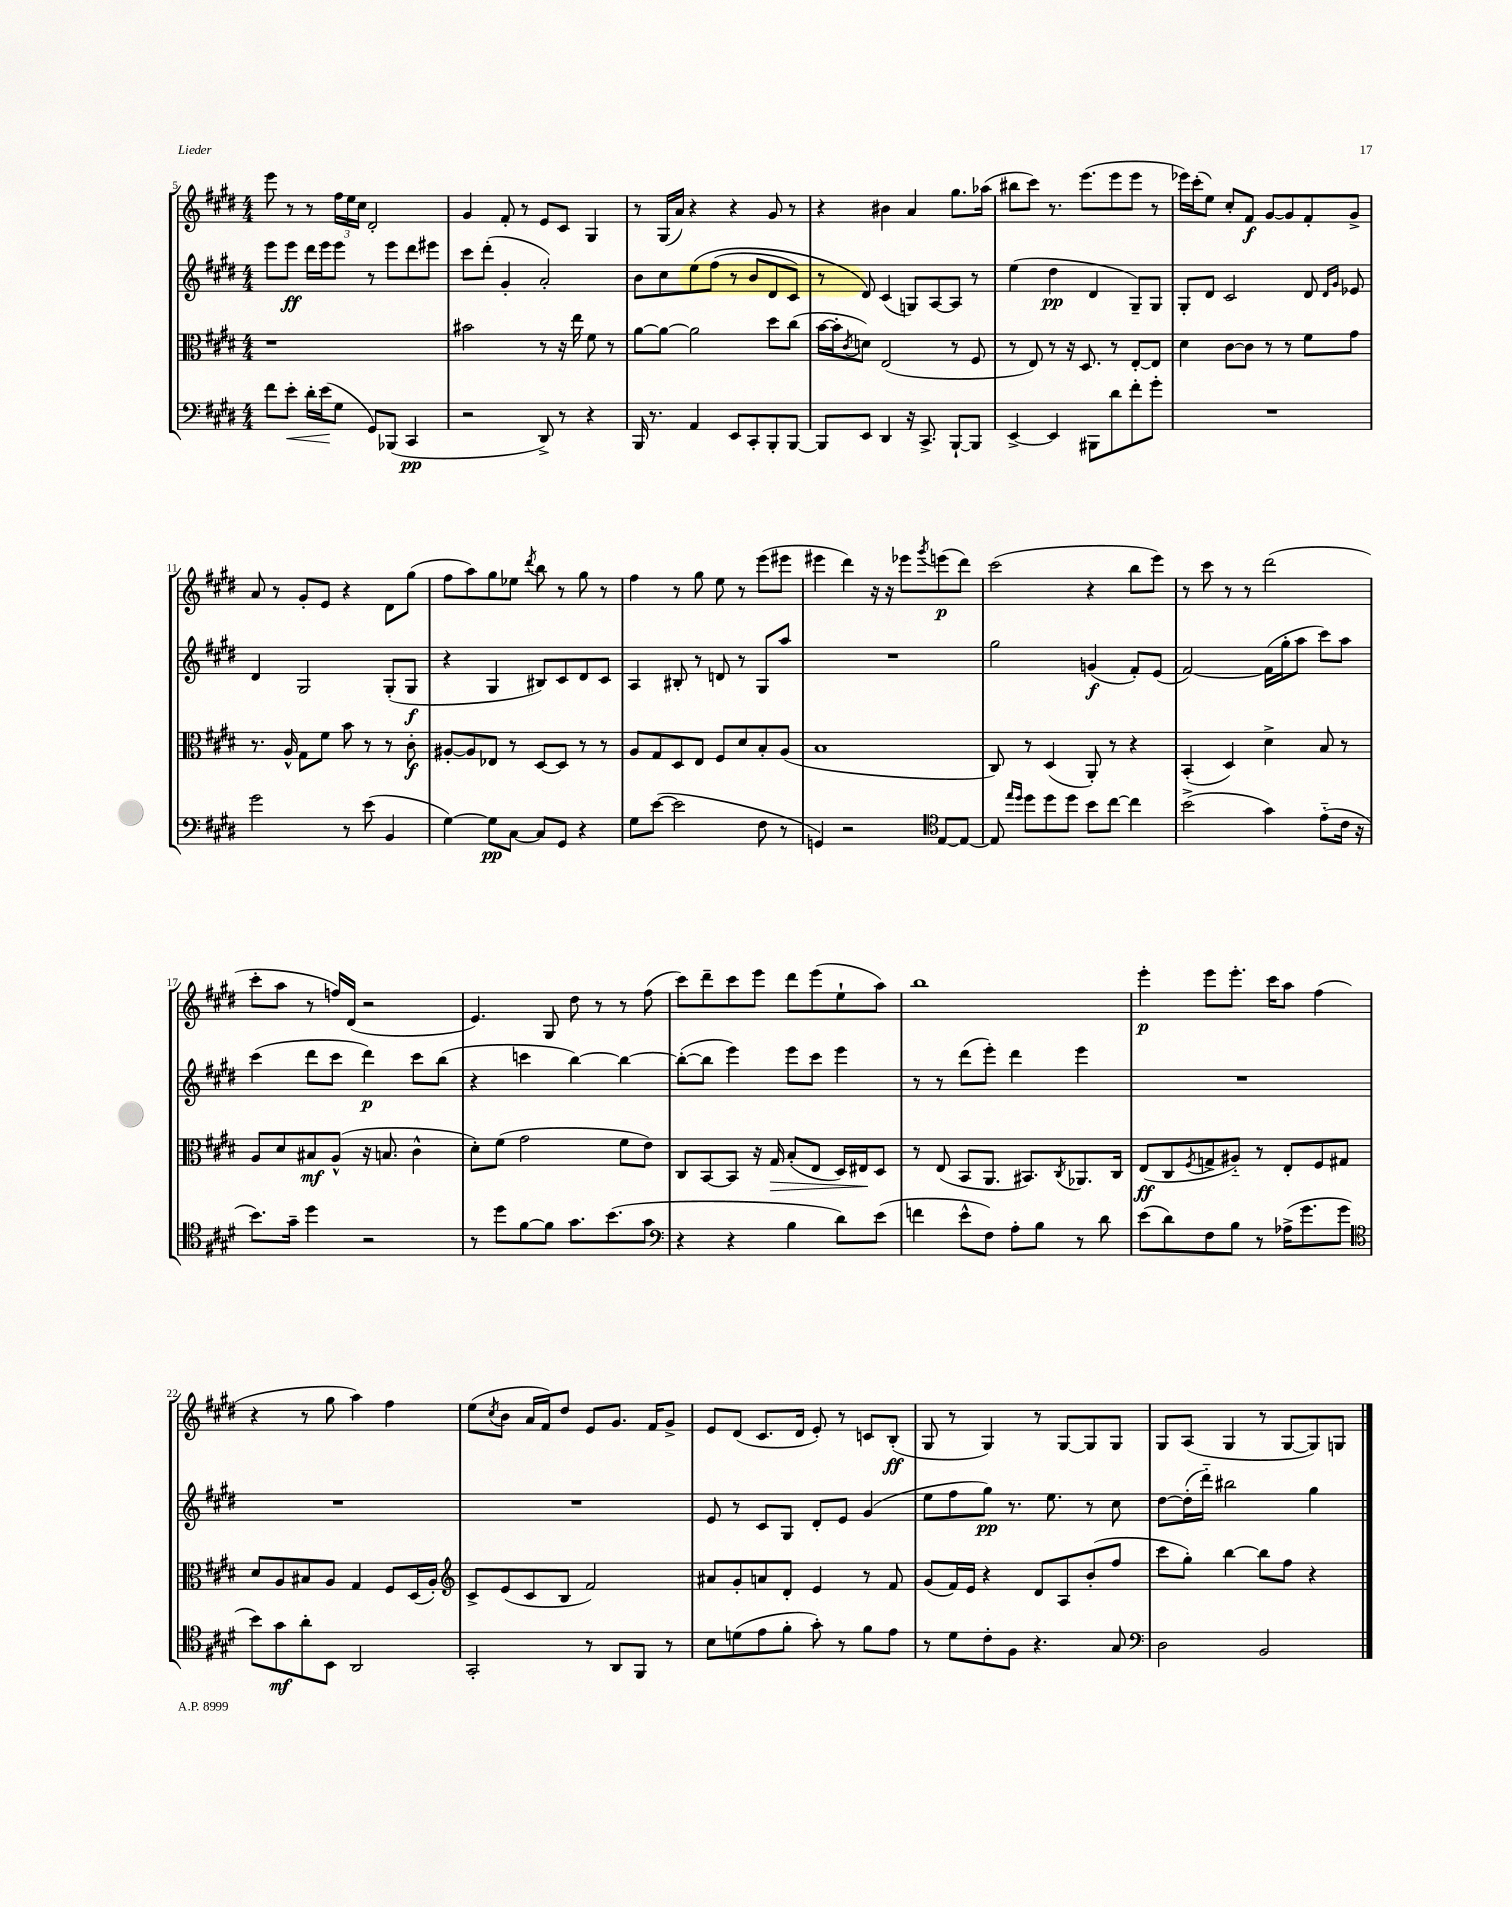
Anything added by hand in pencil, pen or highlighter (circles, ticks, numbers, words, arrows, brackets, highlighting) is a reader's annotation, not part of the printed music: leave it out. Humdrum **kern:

**kern	**kern	**kern	**kern
*staff4	*staff3	*staff2	*staff1
*clefF4	*clefC3	*clefG2	*clefG2
*k[f#c#g#d#]	*k[f#c#g#d#]	*k[f#c#g#d#]	*k[f#c#g#d#]
*M4/4	*M4/4	*M4/4	*M4/4
8f#	1r	8eee	8eee
8e'	.	8eee	8r
16d#'	.	16ddd#	8r
(16e	.	16eee	.
8G#	.	8eee	24ff#
.	.	.	24ee
.	.	.	24cc#
8GG#)	.	8r	2d#'
(8BBB-	.	8eee	.
4CC#	.	8ddd#	.
.	.	8eee#	.
=	=	=	=
2r	2b#	8ccc#	4g#
.	.	(8ddd#'	.
.	.	4g#'	8f#'
.	.	.	8r
8DD#^)	8r	2a')	8e
8r	16r	.	8c#
.	16ee	.	.
4r	8f#	.	4G#
.	8r	.	.
=	=	=	=
16BBB	[8a	8b	8r
8.r	.	.	.
.	8a_	8cc#	(16G#
.	.	.	16a)
4AA	2a]	&(8ee	4r
.	.	(8ff#	.
8EE	.	8r	4r
8CC#'	.	8b	.
8BBB'	8dd#	8d#	8g#
[8BBB	(8cc#	8c#)	8r
=	=	=	=
8BBB]	[16b	8r	4r
.	16b']	.	.
.	8qc#	.	.
8EE	8d)	8d#&)	.
4DD#	(2E	(4c#	4b#
16r	.	8G)	4a
8.CC#^	.	.	.
.	.	[8A	.
[8BBB`	8r	8A]	8.gg#
8BBB]	8F#	8r	.
.	.	.	(16aa-
=	=	=	=
[4EE^	8r	(4ee	8bb#
.	8E)	.	8ccc#)
4EE]	8r	4dd#	8.r
.	16r	.	.
.	8.D#	.	(8.eee
8BBB#	.	4d#	.
8d#	8r	.	8eee
8f#'	[8E'	8G#~)	8eee
8g#'	8E]	8G#	8r
=	=	=	=
1r	4d#	8G#'	16eee-)
.	.	.	(16ccc#'
.	.	8d#	8ee)
.	[8c#	2c#	8cc#'
.	8c#]	.	8f#
.	8r	.	[8g#
.	8r	.	8g#]
.	8f#	8d#	8f#'
.	.	16qqd#	.
.	.	16qqg#	.
.	8g#	8e-	8g#^
=	=	=	=
2g#	8.r	4d#	8a
.	.	.	8r
.	16A^^	.	.
.	8G#	2G#	8g#'
.	8f#	.	8e
8r	8b	.	4r
(8e	8r	.	.
4BB	8r	(8G#'	8d#
.	8c#'	8G#	(8gg#
=	=	=	=
[4G#)	[8A#'	4r	8ff#
.	8A#]	.	8aa)
8G#]	8E-	4G#	8gg#
[8C#	8r	.	8ee-
.	.	.	8qddd#
8C#]	[8D#	8B#)	8bb
8GG#	8D#]	8c#	8r
4r	8r	8d#	8gg#
.	8r	8c#	8r
=	=	=	=
8G#	8A	4A	4ff#
([8e	8G#	.	.
2e]	8D#	8B#'	8r
.	8E	8r	8gg#
.	8F#	8d	8ee
.	8d#	8r	8r
8F#	8B'	8G#	(8eee
8r	(8A	8aa	8eee#
=	=	=	=
4GG)	1B	1r	4eee#
2r	.	.	4ddd#)
.	.	.	16r
.	.	.	16r
.	.	.	8eee-
*clefC4	*	*	*
.	.	.	8qggg#
[8E	.	.	(8eee
8E_	.	.	8ddd#)
=	=	=	=
8E]	8C#)	2gg#	(2ccc#
16qqee	.	.	.
16qqdd#	.	.	.
8dd#	8r	.	.
8dd#	(4D#	.	.
8dd#	.	.	.
8b	8AA')	(4g	4r
[8cc#	8r	.	.
4cc#]	4r	8f#')	8bb
.	.	(8e	8eee)
=	=	=	=
(2b^	(4BB'	[2f#)	8r
.	.	.	8ccc#
.	4D#)	.	8r
.	.	.	8r
4g#)	4d#^	(16f#]	(2ddd#
.	.	16gg#'	.
.	.	8aa	.
(8e'~	8B	8ccc#)	.
16c#	8r	8aa	.
16r	.	.	.
=	=	=	=
8.b)	8A	(4ccc#	8ccc#'
.	8d#	.	8aa
16g#~	.	.	.
4dd#	8B#	8ddd#	8r
.	(8A^^	8ccc#	16ff)
.	.	.	(16d#
2r	16r	4ddd#)	2r
.	8.B	.	.
.	4c#^^	8ccc#	.
.	.	(8bb	.
=	=	=	=
8r	8d#')	4r	4.e)
8dd#	(8f#	.	.
[8f#	2g#	4ccc	.
8f#]	.	.	8G#
8.g#	.	[4bb)	8dd#
.	.	.	8r
(8.b	.	.	.
.	8f#	4bb_	8r
8g#	8e)	.	(8ff#
=	=	=	=
*clefF4	*	*	*
4r	8C#	(8bb'_	8ccc#)
.	[8BB	8bb]	8ddd#~
4r	8BB]	4eee)	8ccc#
.	16r	.	8eee
.	16G#	.	.
4B	(8B'	8eee	8ddd#
.	8E	8ccc#	(8eee
8d#)	16D#)	4eee	8ee`
.	16E#	.	.
(8e	8D#	.	8aa)
=	=	=	=
4f	8r	8r	1bb
.	(8E	8r	.
8e^^	8BB	(8ddd#	.
8F#)	8.AA	8eee')	.
8A'	.	4ddd#	.
.	8.BB#)	.	.
8B	.	.	.
.	8qC#	.	.
8r	8.AA-	4eee	.
8d#	.	.	.
.	16C#	.	.
=	=	=	=
(8e	(8E	1r	4eee'
8d#)	8C#	.	.
.	8qF#	.	.
8F#	8G^	.	8eee
8B	8A#'~)	.	8.eee'
8r	8r	.	.
.	.	.	16ccc#
(16A-^	8E'	.	8aa
8.g#	.	.	.
.	8F#	.	(4ff#
8g#	8G#	.	.
=	=	=	=
*clefC4	*	*	*
8b)	8d#	1r	4r
8g#	8A	.	.
8a'	8B#	.	8r
8BB	8A	.	8gg#
2AA	4G#	.	4aa)
.	8F#	.	4ff#
.	(16D#	.	.
.	16A')	.	.
=	=	=	=
*	*clefG2	*	*
2GG#'	8c#^	1r	(8ee
.	.	.	8qcc#
.	(8e	.	8b
.	8c#	.	16a
.	.	.	16f#)
.	8B	.	8dd#
8r	2f#)	.	8e
8AA	.	.	8.g#
8FF#	.	.	.
.	.	.	16f#
8r	.	.	8g#^
=	=	=	=
8B	8a#	8e	8e
(8d	8g#'	8r	(8d#
8e	8a	8c#	8.c#
8f#'	8d#'	8G#	.
.	.	.	16d#
8g#')	4e	8d#'	8e')
8r	.	8e	8r
8f#	8r	(4g#	8c
8e	8f#	.	(8B'
=	=	=	=
8r	(8g#	8ee	8G#
8d#	16f#)	8ff#	8r
.	16e	.	.
8c#'	4r	8gg#)	4G#)
8F#	.	8.r	.
4.r	8d#	.	8r
.	.	8.ee	.
.	8A	.	[8G#
.	(8b'	8r	8G#]
8G#	8ff#	8cc#	8G#
=	=	=	=
*clefF4	*	*	*
2D#	8ccc#	[8dd#	8G#
.	8gg#')	(16dd#']	(8A
.	.	16ddd#'~)	.
.	[4bb	2bb#	4G#
2BB	8bb]	.	8r
.	8ff#	.	[8G#
.	4r	4gg#	8G#])
.	.	.	8G
==	==	==	==
*-	*-	*-	*-
